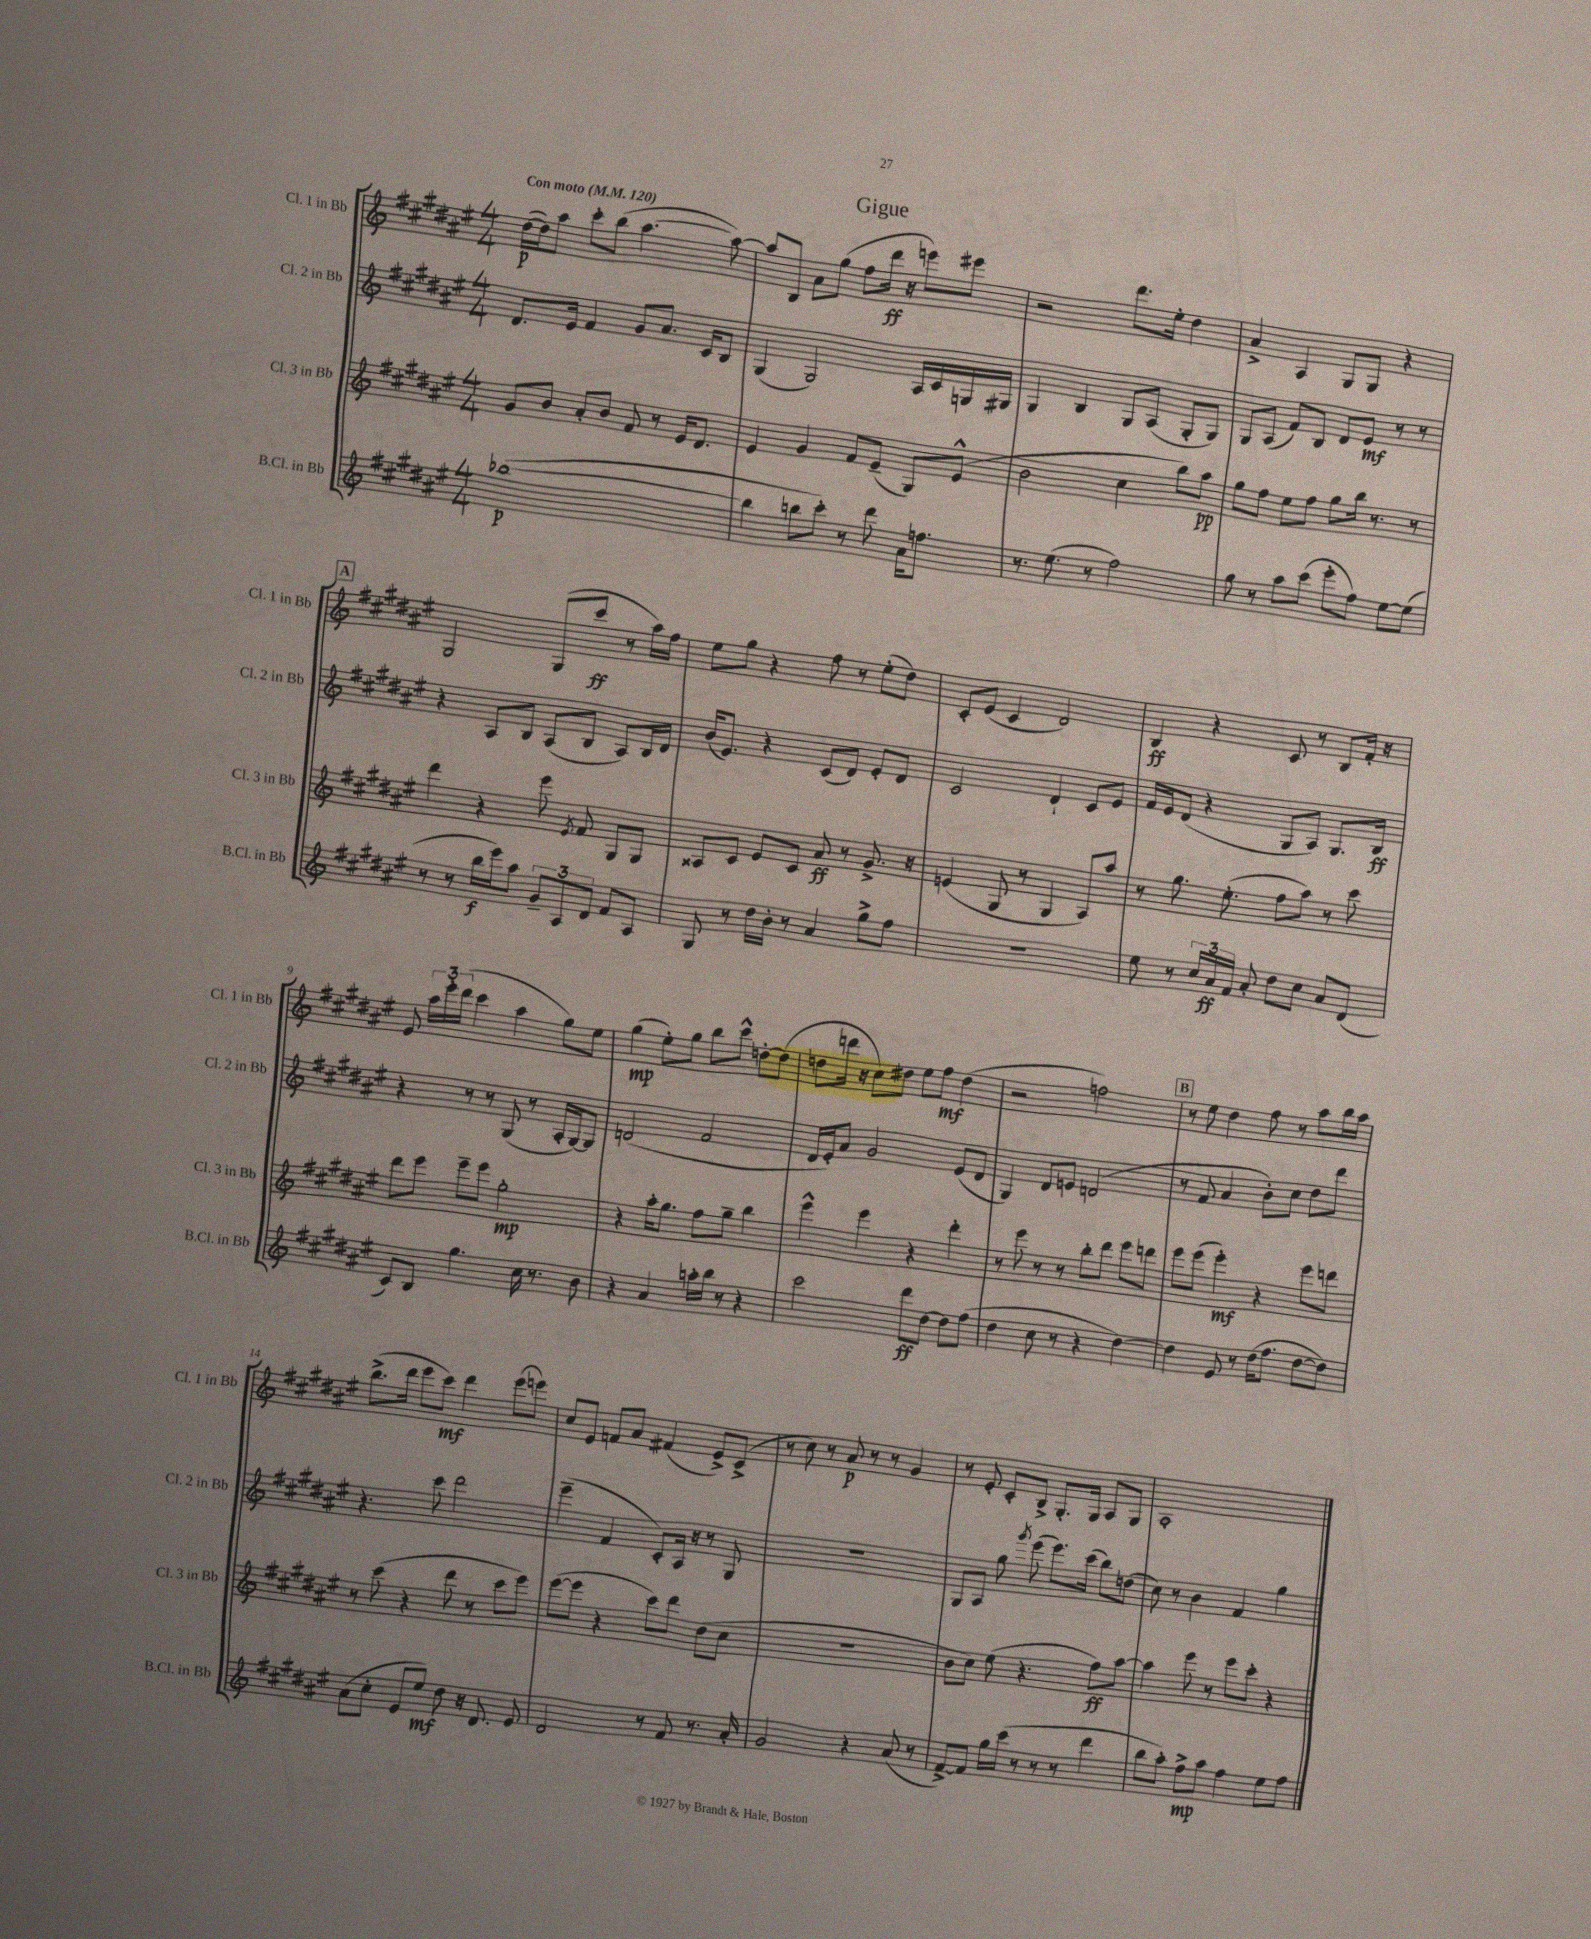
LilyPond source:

\header { title = "Gigue" }
<<
\new StaffGroup <<
\new Staff = "s0" \with { instrumentName = "Cl. 1 in Bb" shortInstrumentName = "Cl. 1 in Bb" } {
    \clef treble \key fis \major \numericTimeSignature \time 4/4 \tempo "Con moto" 4 = 120
    \autoBeamOff dis''16[~\p( dis''16) ais''8] cis'''8[-. b''8]( ais''4.~ ais''8~) |
    ais''8[ b8] ais'8[ gis''8]( fis''8[ dis'''16]\ff r16 e'''8[) eis'''8] |
    r2 dis'''8.[ eis''16]-. dis''4 |
    ais'4-> ais4 gis8[ gis8] r4 |
    \mark \markup { \box "A" } gis2 gis8[( cis'''8]\ff r8 ais''16[) fis''16] |
    eis''8[ gis''8] r4 fis''8 r8 eis''8[-.( dis''8]) |
    cis'8[-. eis'8]( cis'4 dis'2) |
    b4\ff r4 cis'8 r8 b8[ fis'16]-. r16 |
    eis'8 \tuplet 3/2 { ais''16[ eis'''16-. dis'''16]( } cis'''4 ais''4 gis''8[) eis''8] |
    gis''4\mp( eis''8[-.) gis''8] b''8[ cis'''8]-^ d''8[~-. d''8]( |
    d''8[ d'''16] r16 cis''8[) dis''8] eis''8[ fis''8]\mf dis''4( |
    r2 f''2) |
    \mark \markup { \box "B" } r8 eis''8 dis''4 fis''8 r8 ais''8[ b''16 ais''16] |
    b''8.[->( dis'''16] eis'''8[ cis'''8]\mf) dis'''4 eis'''8[( e'''8]) |
    cis''8[ eis'8] f'8[ ais'8] fis'4( eis'8[->) cis'8]->( |
    r8 cis''8) r8 ais'8\p r8 r8 gis'4 |
    r8 eis'8-. cis'8[-. b8]-> gis8.[-. gis16] ais8[ gis8] |
    ais1-. \bar "|." |
}
\new Staff = "s1" \with { instrumentName = "Cl. 2 in Bb" shortInstrumentName = "Cl. 2 in Bb" } {
    \clef treble \key fis \major \numericTimeSignature \time 4/4
    \autoBeamOff dis'8.[ eis'16] fis'4 gis'8[ ais'8.] cis'16[ b8] |
    gis4( gis2) ais16[ cis'16 g16 gis16] |
    gis4 b4 gis8[ ais8]( gis8[-. gis8]) |
    gis8[ ais8]( fis'8[) b8] dis'8[ eis'8]\mf r8 r8 |
    \mark \markup { \box "A" } r4 ais8[ b8] ais8[( b8] ais8[) b16 dis'16] |
    b'16[( eis'8.]) r4 cis'8[( dis'8]) eis'8[-. dis'8] |
    cis'2 dis'4-! cis'8[ eis'8] |
    fis'16[ eis'16 dis'8]( r4 gis8[ ais8]) gis8.[ b16]\ff |
    r4 r8 r8 gis8( r8 ais16[-. gis16~) gis8] |
    d'2( fis'2 |
    dis'16[ eis'16-.) ais'8] gis'2 eis'8[( dis'8] |
    gis4) dis'8[ e'8] d'2( |
    \mark \markup { \box "B" } r8 fis'8 ais'4 b'8[-.) cis''8] dis''8[ dis'''8] |
    r4. cis'''8 dis'''2 |
    eis'''4--( fis'4 cis'8[-.) ais16] r16 r8 gis8 |
    R1 |
    gis8[ ais8] gis''8 \acciaccatura { gis'''8 } eis'''8( eis'''8.[) cis'''16]( b''8[) d''8]( |
    cis''8) r8 b'4 fis'4 gis''4 \bar "|." |
}
\new Staff = "s2" \with { instrumentName = "Cl. 3 in Bb" shortInstrumentName = "Cl. 3 in Bb" } {
    \clef treble \key fis \major \numericTimeSignature \time 4/4
    \autoBeamOff gis'8[ b'8] ais'8[-. b'8] fis'8 r8 eis'16[ dis'8.] |
    eis'4 gis'4 fis'8[ eis'8]--( gis8[) eis'8]-^( |
    b'2 cis''4 b''8[) ais''8]\pp |
    gis''8[ fis''8] eis''8[ fis''8] gis''8[ b''16] r8. r8 |
    \mark \markup { \box "A" } dis'''4 r4 eis'''8 \acciaccatura { eis'8 } fis'8 gis8[ gis8] |
    aisis8[ cis'8] eis'8[ cis'8] ais'8\ff r8 gis'8.-> r16 |
    e'4( gis8 r8 gis4 ais8[) ais''8] |
    r8 gis''8. eis''8.-.( fis''8[ ais''8]) r8 cis'''8 |
    dis'''8[ eis'''8] eis'''8[-- eis'''8] gis''2-.\mp |
    r4 ais''16[-. gis''8.] fis''8[ gis''8]-- b''4 |
    eis'''4-^ eis'''4 r4 dis'''4-. |
    r8 eis'''8 r8 r8 b''8[-. dis'''8] eis'''8[ d'''8] |
    \mark \markup { \box "B" } eis'''8[ eis'''8]( eis'''4-.\mf) r4 eis'''8[ d'''8] |
    r8 cis'''8( r4 dis'''8 r8 cis'''8[ eis'''8]) |
    eis'''8[~( eis'''8] r4 cis'''8[) dis'''8] dis''8[( cis''8] |
    R1 |
    b'8[ cis''8]) eis''8( r4. fis''8[\ff) ais''8]~ |
    ais''4 eis'''8 r8 eis'''8[ cis'''8]-. r4 \bar "|." |
}
\new Staff = "s3" \with { instrumentName = "B.Cl. in Bb" shortInstrumentName = "B.Cl. in Bb" } {
    \clef treble \key fis \major \numericTimeSignature \time 4/4
    \autoBeamOff bes''1~\p( |
    bes''4 b''8[ cis'''8]-.) r8 dis'''8 ais'16[ f''8.] |
    r8. eis''8.( r8 fis''2) |
    gis''8 r8 ais''8[ cis'''8]( eis'''8[-. fis''8]) eis''8[~ eis''8]( |
    \mark \markup { \box "A" } r8 r8 b''16[\f eis'''16) ais''8] \tuplet 3/2 { gis'8[-- ais8 dis'8] } fis'8[ ais8] |
    gis8 r8 dis''16[ b'16]-. r8 ais'4 gis''8[-> fis''8] |
    R1 |
    eis''8 r8 \tuplet 3/2 { cis''16[ ais'16\ff fis'16] } ais'8-. dis''8[ cis''8] ais'8[ dis'8]( |
    cis'8[) b8] gis''4. cis''16 r8. b'8 |
    r4 ais'4 a''16[-. b''16] r8 r4 |
    cis'''2 dis'''8[\ff dis''8]~ dis''8[ fis''8]( |
    dis''4 cis''8 r8 r4 dis''4~) |
    \mark \markup { \box "B" } dis''4 eis'8 r8 dis''16[( fis''8.] dis''8[~ dis''8]) |
    ais'8[( cis''8]-. eis'8[ eis''8]\mf) dis''8 r16 dis'8. eis'8 |
    dis'2 r8 fis'8 r8. ais'16-. |
    gis'2 r4 ais'8( r8 |
    fis'8[~->) fis'8] gis''16[ cis'''16]( r8 r8 r8 dis'''4 |
    b''8[ ais''8]-.) fis''8[->\mp ais''8] fis''4 eis''8[ fis''8] \bar "|." |
}
>>
>>
